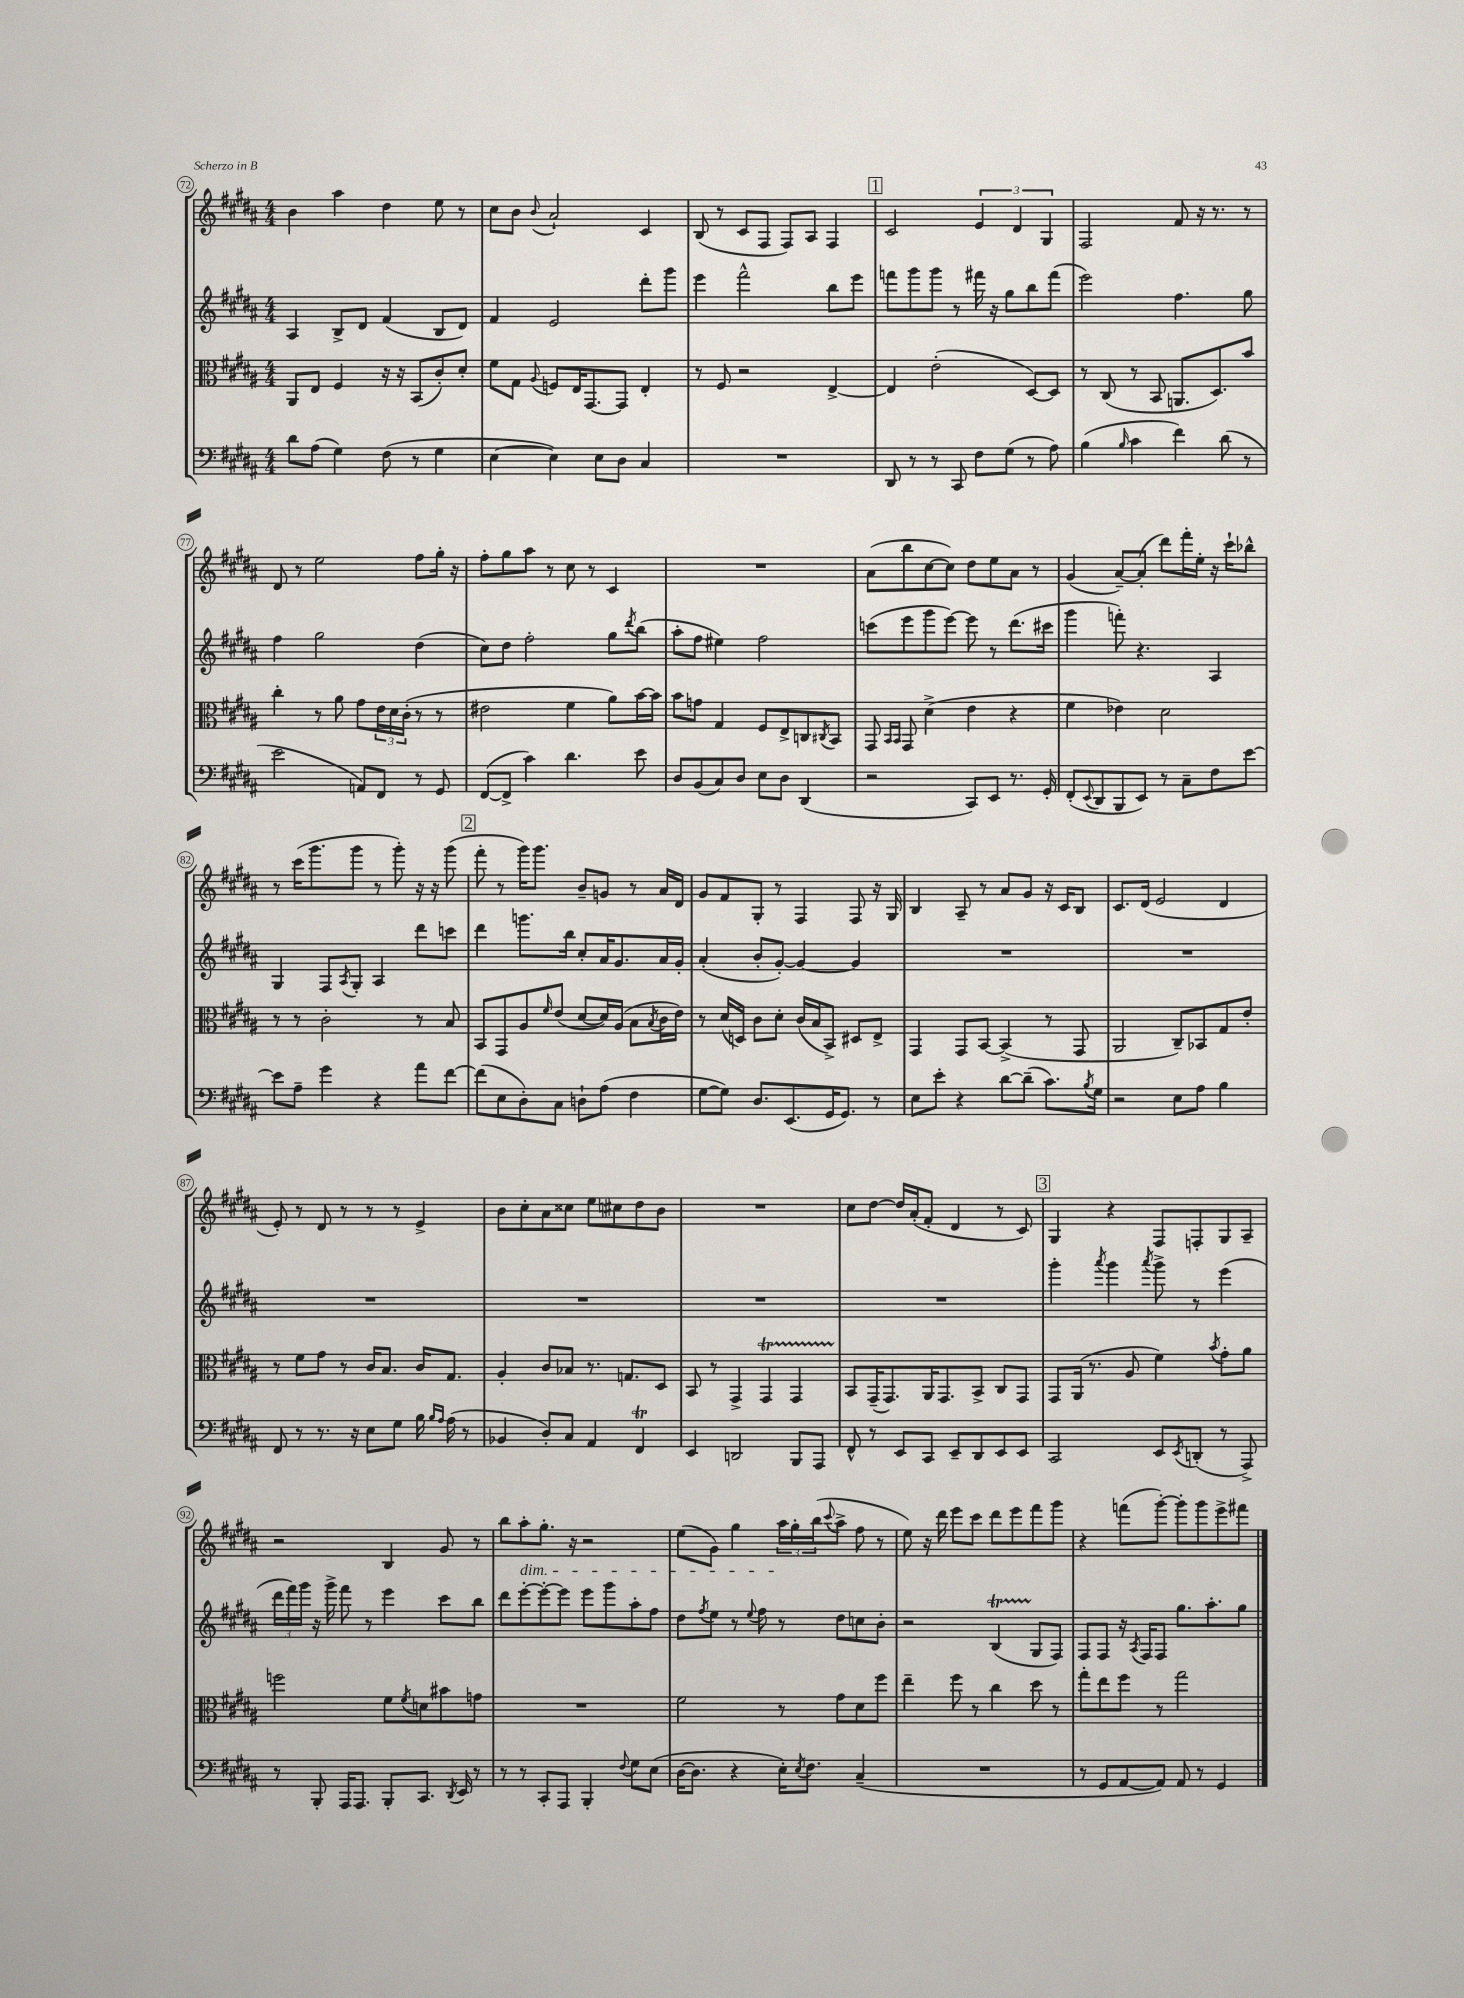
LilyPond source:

<<
\new StaffGroup <<
\new Staff = "s0" {
    \clef treble \key b \major \numericTimeSignature \time 4/4
    b'4 ais''4 dis''4 e''8 r8 |
    cis''8 b'8 \appoggiatura { b'8 } ais'2-! cis'4 |
    b8( r8 cis'8 fis8 fis8) ais8 fis4 |
    \mark \markup { \box "1" } cis'2 \tuplet 3/2 { e'4 dis'4 gis4 } |
    fis2 fis'8 r16 r8. r8 |
    dis'8 r8 e''2 fis''8 gis''16-. r16 |
    fis''8-. gis''8 ais''8 r8 cis''8 r8 cis'4 |
    R1 |
    ais'8( b''8 cis''8~ cis''8) dis''8 e''8 ais'8 r8 |
    gis'4( ais'8~--) ais'8-.( dis'''8) fis'''16-. e''16-. r16 cis'''16-! bes''8-^ |
    r8 cis'''16( gis'''8. gis'''8 r8 gis'''8-.) r16 r16 gis'''8( |
    \mark \markup { \box "2" } fis'''8-. r8 gis'''16) gis'''8. b'8-- g'8 r8 ais'16 dis'16 |
    gis'8 fis'8 gis8-. r8 fis4 fis8 r16 gis16 |
    b4 ais8-- r8 ais'8 gis'8 r16 cis'16 b8 |
    cis'8. dis'16( e'2 dis'4 |
    e'8-.) r8 dis'8 r8 r8 r8 e'4-> |
    b'8 cis''8-. ais'8 cisis''8 e''8 cis''8 dis''8 b'8 |
    R1 |
    cis''8 dis''8~ dis''16 ais'16-.( fis'8-. dis'4 r8 cis'8) |
    \mark \markup { \box "3" } gis4 r4 fis8 f8-. gis8 ais8-- |
    r2 b4 gis'8 r8 |
    b''8 ais''8-.\dim gis''8.-. r16 r2 |
    e''8( gis'8) gis''4 \tuplet 3/2 { ais''16\! gis''16-. b''16( } \appoggiatura { cis'''8 } ais''8-> fis''8 r8 |
    e''8) r16 dis'''16 e'''8 cis'''8 dis'''8 e'''8 fis'''8 gis'''8 |
    r4 f'''8( gis'''8~-.) gis'''8-. gis'''8 e'''8-> fis'''8 \bar "|." |
}
\new Staff = "s1" {
    \clef treble \key b \major \numericTimeSignature \time 4/4
    ais4 b8-> dis'8 fis'4( b8 dis'8) |
    fis'4 e'2 dis'''8-. gis'''8 |
    e'''4 fis'''2-^ b''8 e'''8 |
    \mark \markup { \box "1" } f'''8 gis'''8 gis'''8 r8 fis'''16 r16 gis''8 b''8 fis'''8( |
    e'''2) fis''4. gis''8 |
    fis''4 gis''2 dis''4( |
    cis''8) dis''8 fis''2-. gis''8 \acciaccatura { dis'''8 } b''8( |
    ais''8-. fis''8 eis''4) fis''2 |
    c'''8( e'''8 gis'''8 e'''8~) e'''8 r8 dis'''8.( cis'''16 |
    gis'''4 f'''8-.) r4. ais4 |
    gis4 fis8 \acciaccatura { ais8 } gis8-. ais4 dis'''8 c'''8 |
    \mark \markup { \box "2" } dis'''4 g'''8. b''16 cis''8-. ais'16 gis'8. ais'16 gis'16-. |
    ais'4-.( b'8-. gis'8~-.) gis'4~ gis'4 |
    R1 |
    R1 |
    R1 |
    R1 |
    R1 |
    R1 |
    \mark \markup { \box "3" } gis'''4-. \acciaccatura { ais'''8 } gis'''4 \acciaccatura { ais'''8 } gis'''8-> r8 e'''4( |
    \tuplet 3/2 { dis'''16 fis'''16) gis'''16 } r16 gis'''16-> fis'''8 r8 e'''4 cis'''8 b''8 |
    dis'''8 e'''8~-. e'''8~-. e'''8 e'''8 gis'''8 ais''8-. fis''8 |
    dis''8 \acciaccatura { fis''8 } e''8 r8 \appoggiatura { e''8 } fis''8 r8 dis''8 c''8 b'8-. |
    r2 b4\startTrillSpan( gis8\stopTrillSpan fis8) |
    fis8 fis8 r16 \acciaccatura { ais8 } fis16 fis8 gis''8. ais''8.-. gis''8 \bar "|." |
}
\new Staff = "s2" {
    \clef alto \key b \major \numericTimeSignature \time 4/4
    ais,8 e8 fis4 r16 r16 b,8( cis'8-.) dis'8-. |
    fis'8 gis8 \appoggiatura { ais8 } f8 e16 gis,8.~ gis,8 e4-. |
    r8 fis8 r2 e4~-> |
    \mark \markup { \box "1" } e4 e'2-.( dis8~) dis8 |
    r8 cis8( r8 b,8 a,8. dis8.) b'8 |
    cis''4-. r8 ais'8 gis'8 \tuplet 3/2 { e'16 dis'16 cis'16-.( } r8 r8 |
    eis'2 fis'4 ais'8) b'16~ b'16 |
    b'8 g'8 gis4 fis8 e8-> c8 \acciaccatura { cis8 } b,8 |
    gis,8 \grace { b,16 b,16 } gis,8 dis'4->( e'4 r4 |
    fis'4 ees'4) dis'2 |
    r8 r8 cis'2-. r8 b8 |
    \mark \markup { \box "2" } b,8 gis,8 ais8 \grace { fis'16 } e'8( dis'8~ dis'16) ais16( b8 \acciaccatura { b8 } cis'16 e'16) |
    r8 dis'16( d16) cis'8 dis'8-. cis'16( b16 b,8->) dis8 e8-> |
    gis,4 gis,8 b,8~ b,4->( r8 gis,8 |
    ais,2 cis8--) bes,8 gis8 e'8-. |
    r8 fis'8 gis'8 r8 cis'16 b8. cis'16 gis8. |
    ais4-. cis'8 bes8 r8. g8. dis8 |
    b,8 r8 gis,4-> gis,4\startTrillSpan gis,4 |
    b,8\stopTrillSpan gis,16--( gis,8.) ais,16 gis,8. b,8-> cis8 gis,8 |
    \mark \markup { \box "3" } gis,8 ais,16( r8. ais8 fis'4) \acciaccatura { b'8 } gis'8-. ais'8 |
    f''2 fis'8 \acciaccatura { fis'8 } d'8 bis'8 g'8 |
    R1 |
    fis'2 r8 gis'8 dis'8 fis''8 |
    e''4-- fis''8 r8 cis''4 dis''8 r8 |
    gis''8-. e''8 fis''8 r8 gis''2 \bar "|." |
}
\new Staff = "s3" {
    \clef bass \key b \major \numericTimeSignature \time 4/4
    dis'8 ais8( gis4) fis8( r8 gis4 |
    e4~ e4) e8 dis8 cis4 |
    R1 |
    \mark \markup { \box "1" } dis,8 r8 r8 cis,8 fis8 gis8( r8 ais8) |
    b4( \grace { b16 } cis'4 fis'4) dis'8( r8 |
    e'2 a,8) fis,8 r8 gis,8 |
    fis,8~( fis,8-> cis'4) dis'4. e'8 |
    dis8 b,8( cis8) dis8 e8 dis8 dis,4( |
    r2 cis,8) e,8 r8. gis,16-. |
    fis,8-.( \appoggiatura { e,8 } dis,8 b,,8 e,8) r8 cis8-- fis8 e'8~ |
    e'8 ais8-- gis'4 r4 ais'8 fis'8~ |
    \mark \markup { \box "2" } fis'8( e8 dis8-.) cis8 d8-! ais8( fis4 |
    gis8~ gis8) dis8. e,8.( gis,16 gis,8.) r8 |
    e8 e'8-. r4 dis'8~ dis'8--( cis'8.) \acciaccatura { b8 } gis16 |
    r2 e8 ais8 b4 |
    fis,8 r8 r8. r16 e8 gis8 b16 \grace { b16 ais16 } ais16( r8 |
    bes,4 dis8-.) cis8 ais,4 fis,4\trill |
    e,4 d,2 b,,8 ais,,8 |
    fis,8-^ r8 e,8 cis,8 e,8-- dis,8 e,8 e,8 |
    \mark \markup { \box "3" } cis,2 e,8 \acciaccatura { e,8 } d,8-.( r8 ais,,8->) |
    r8 b,,8-. ais,,16 ais,,8. b,,8-. cis,8. \acciaccatura { dis,8 } e,16 r8 |
    r8 r8 cis,8-. ais,,8 b,,4-. \appoggiatura { fis8 } gis8 e8( |
    dis16~ dis8. r4 e16-.) \acciaccatura { e8 } fis8. cis4--( |
    R1 |
    r8 gis,8 ais,8~ ais,8) ais,8 r8 gis,4 \bar "|." |
}
>>
>>
\layout { \context { \Score currentBarNumber = #72 \override BarNumber.stencil = #(make-stencil-circler 0.1 0.3 ly:text-interface::print) } }
